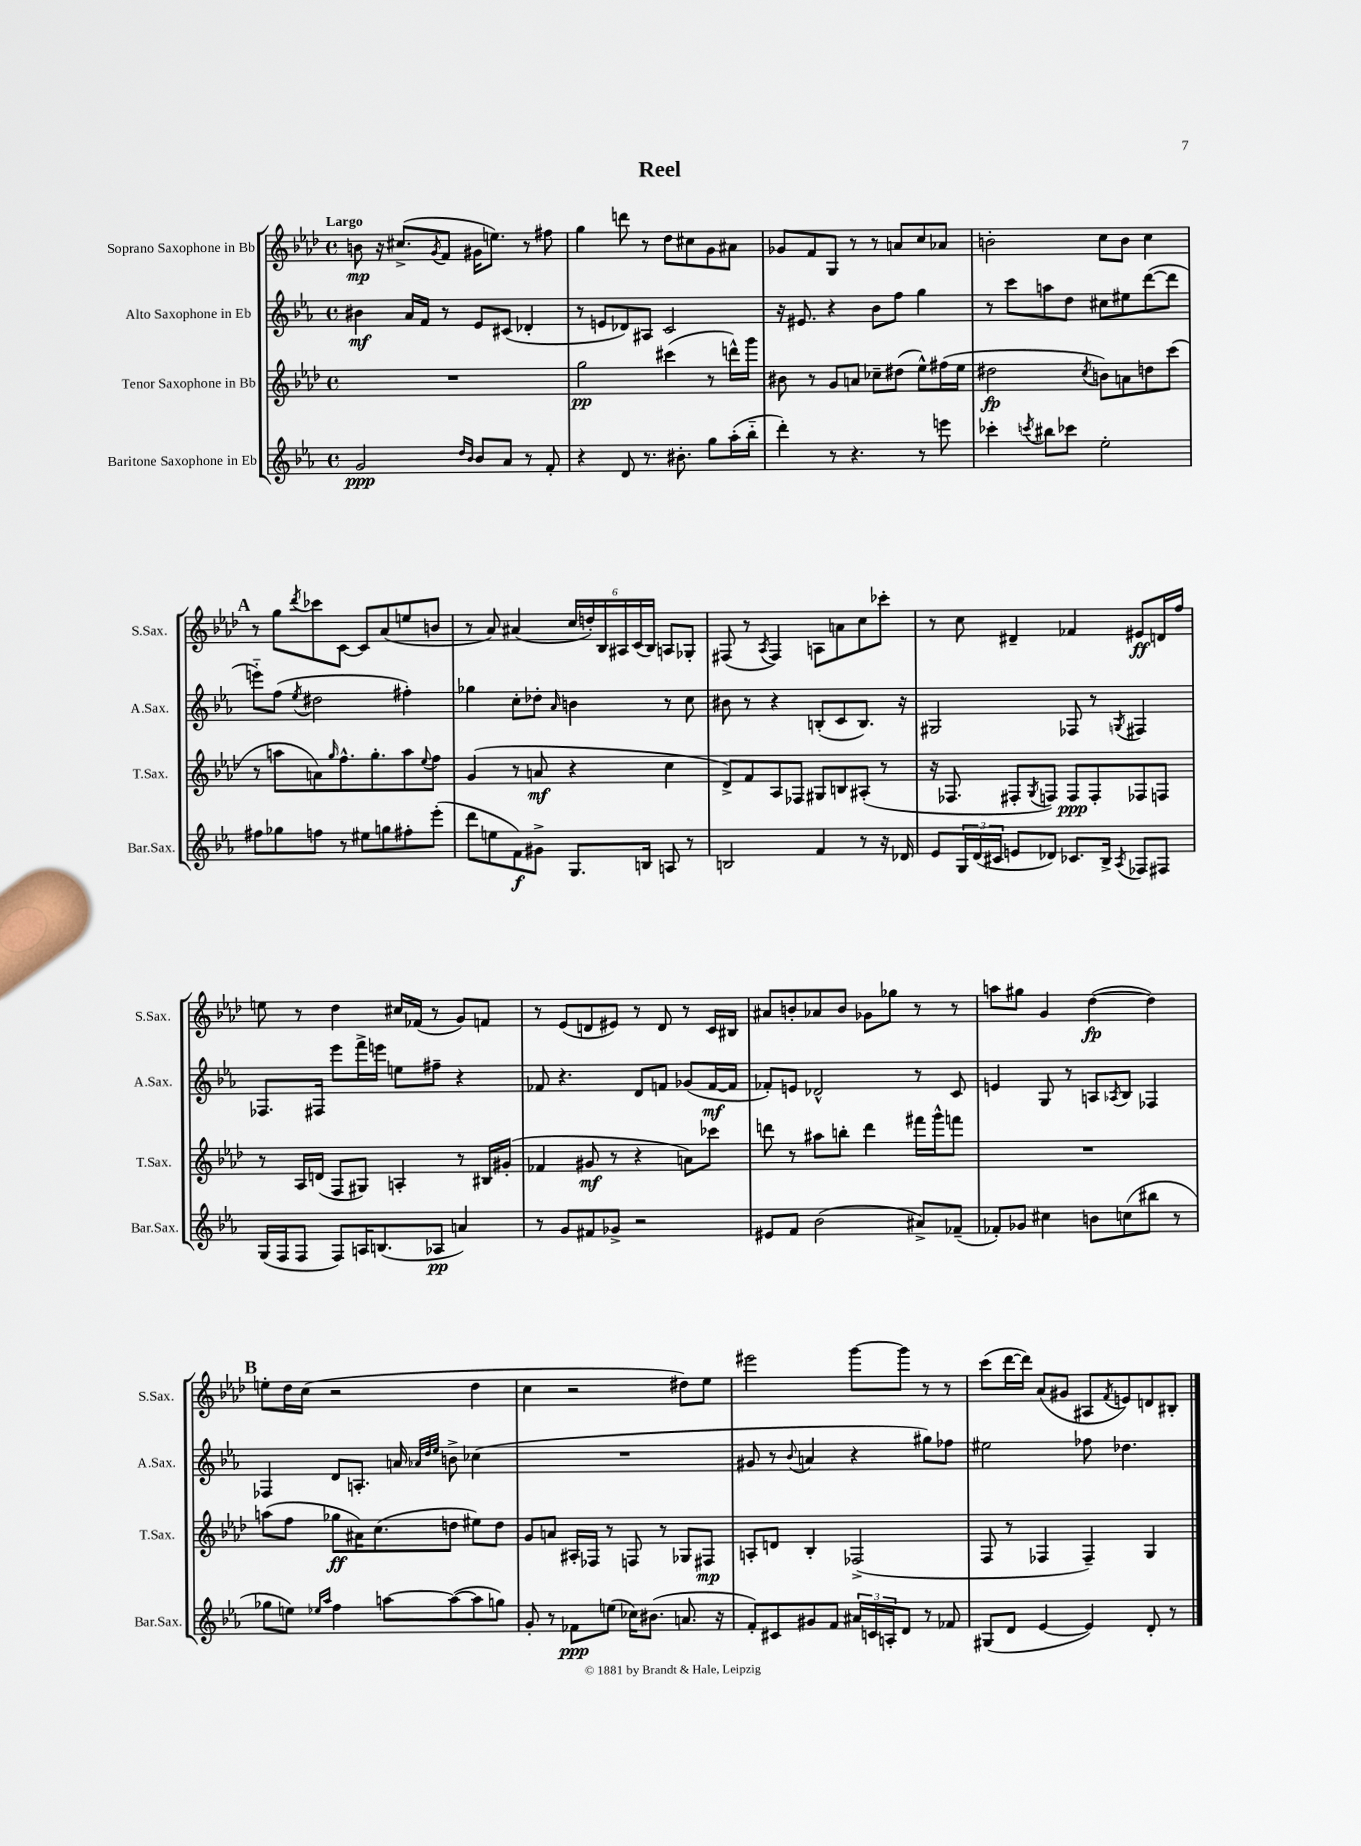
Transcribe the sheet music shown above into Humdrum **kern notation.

**kern	**kern	**kern	**kern
*staff4	*staff3	*staff2	*staff1
*clefG2	*clefG2	*clefG2	*clefG2
*k[b-e-a-]	*k[b-e-a-d-]	*k[b-e-a-]	*k[b-e-a-d-]
*M4/4	*M4/4	*M4/4	*M4/4
*met(c)	*met(c)	*met(c)	*met(c)
2g	1r	4b#	8b
.	.	.	16r
.	.	.	(8.cc#^
.	.	16a-	.
.	.	16f	.
.	.	.	8qg
.	.	8r	8f
16qqdd	.	.	.
16qqb-	.	.	.
8b-	.	8e-	16g#
.	.	.	8.ee)
8a-	.	(8c#	.
8r	.	4d-'	8r
8f'	.	.	8ff#
=	=	=	=
4r	2gg	8r	4gg
.	.	8e	.
8d	.	8d-)	8ddd
8.r	.	8A#	8r
.	(4ccc#	2c	8dd-
8.b#'	.	.	.
.	.	.	8cc#
8gg	8r	.	8g
(16aa-'	16ddd^^)	.	8a#
16bb-'~	16ggg	.	.
=	=	=	=
4ddd')	8b#	16r	8g-
.	.	8.e#	.
.	8r	.	8f
8r	8g	4r	8G
4.r	8a	.	8r
.	8cc-~	8b-	8r
.	(8dd#	8ff	8a
8r	8ee-^^)	4gg	8cc
8eee	(16ff#	.	8a-
.	16ee-	.	.
=	=	=	=
4ccc-'	2dd#	8r	2b'
.	.	8ccc	.
8qccc	.	.	.
8bb#	.	8aa	.
8ccc-	.	8dd	.
.	8qcc	.	.
2ee-'	8b)	8cc#	8cc
.	8a	8ee#	8b
.	8dd	([8ddd	4cc
.	(8ccc	8ddd]	.
=	=	=	=
8ff#	8r	8eee'~)	8r
8gg-	8aa	(8ff	8gg
.	.	8qee-	8qddd-
8ff	8a)	2dd#	8ccc-
.	16qqgg	.	.
8r	8.ff^^	.	[8c
8ee#	.	.	8c]
.	8.gg'	.	.
8gg	.	.	(8a-
8ff#'	8aa	4ff#')	8ee
.	8qqee-	.	.
(8eee-'	8ff	.	8b
=	=	=	=
8ddd	(4g	4gg-	8r
8ee	.	.	8a-)
8f)	8r	8cc'	(4a#
8g#^	8a	8dd-'	.
.	.	16qqa-	.
8.G	4r	4b	24cc
.	.	.	24dd')
.	.	.	24B-
.	.	.	24A#
.	.	.	(24c
16B	.	.	.
.	.	.	24B-)
8A	4cc	8r	8A
8r	.	8cc	8G-'
=	=	=	=
2B	8d-^)	8b#	(8F#
.	8f	8r	8r
.	.	.	8qA-
.	8A-	4r	4F#)
.	8F-	.	.
4f	8G#	(8B'	8A
.	8B	8c	8a
8r	(8A#'	8.B)	8cc
16r	8r	.	8ccc-'
16d-	.	16r	.
=	=	=	=
8e-	16r	2G#	8r
.	8.F-	.	.
24G	.	.	8cc
(24d	.	.	.
24c#	.	.	.
8e	8F#'	.	4d#~
.	8qG	.	.
8d-)	8F)	.	.
8.c-	8F	8F-	4f-
.	8F'	8r	.
16B-^	.	.	.
8qA-	.	8qG	.
8F-	8F-	4F#	8e#
8F#	8F	.	16d
.	.	.	16ff
=	=	=	=
(16G	8r	8.F-	8ee
16F	.	.	.
8F	16A-	.	8r
.	(16d	16F#	.
8F)	8F	8eee-	4dd-
16A	8G#)	16fff^	.
(8.B	.	16eee	.
.	4A'	8ee	16cc#
.	.	.	(16f-
8A-	.	8ff#~	8r
4a)	8r	4r	8g)
.	16B#	.	8f
.	(16g#'	.	.
=	=	=	=
8r	4f-	8f-	8r
8g	.	4.r	(8e-
8f#	8g#	.	8d
8g-^	8r	.	8e#)
2r	4r	8d	8r
.	.	8f	8d
.	8a)	(8g-	8r
.	8ccc-	[16f	16c
.	.	16f]	16B#
=	=	=	=
8e#	8ddd	8f-')	8a#
8f	8r	8e	8b'
(2b-	8aa#	2d-^^	8a-
.	8bb'	.	8b
.	4ddd	.	8g-
.	.	.	8gg-
8a#^)	16fff#	8r	8r
.	16ggg^^	.	.
(8f-~	8fff	8c	8r
=	=	=	=
8f-')	1r	4e	8aa
8g-	.	.	8gg#
4cc#	.	8G	4g
.	.	8r	.
8b	.	8A	([4dd-
.	.	8qA-	.
(8cc	.	8B-	.
8bb#	.	4F-	4dd-])
8r	.	.	.
=	=	=	=
8gg-	(8aa	4F-	8ee'
8ee)	8ff	.	16dd-
.	.	.	(16cc
16qqee-	.	.	.
16qqaa-	.	.	.
4ff	8gg-	8d	2r
.	16a#)	8.A'	.
.	(8.cc	.	.
[8aa	.	.	.
.	.	16a	.
.	.	32qqa-	.
.	.	32qqdd	.
.	.	32qqee-	.
(8aa_	8dd	8b^	.
8aa]	8ee#)	(4cc-	4dd-
8gg)	8dd	.	.
=	=	=	=
8g'	8g	1r	4cc
8r	8a	.	.
8f-	16A#'	.	2r
.	16F-	.	.
(8ee	8r	.	.
16cc-)	8F	.	.
(8.b#	.	.	.
.	8r	.	.
8.a	8G-	.	8dd#)
.	8F#	.	8ee-
16r	.	.	.
=	=	=	=
8f')	8A'	8g#	2eee#
8c#	8d	8r	.
.	.	8qqb-	.
8g#	4B-'	4a	.
8f	.	.	.
24a#	(2F-^	4r	[8ggg
24c	.	.	.
24A'	.	.	.
8d	.	.	8ggg]
8r	.	8gg#)	8r
8f-	.	8ff-	8r
=	=	=	=
(8G#	8F	2ee#	(8ccc
8d	8r	.	[16ddd-
.	.	.	16ddd-])
[4e-	4F-	.	(8a-
.	.	.	8g#
4e-])	4F-~)	8ff-	8A#
.	.	.	8qf
.	.	4.dd-	8e)
8d'	4G	.	8d
8r	.	.	8B#'
==	==	==	==
*-	*-	*-	*-
